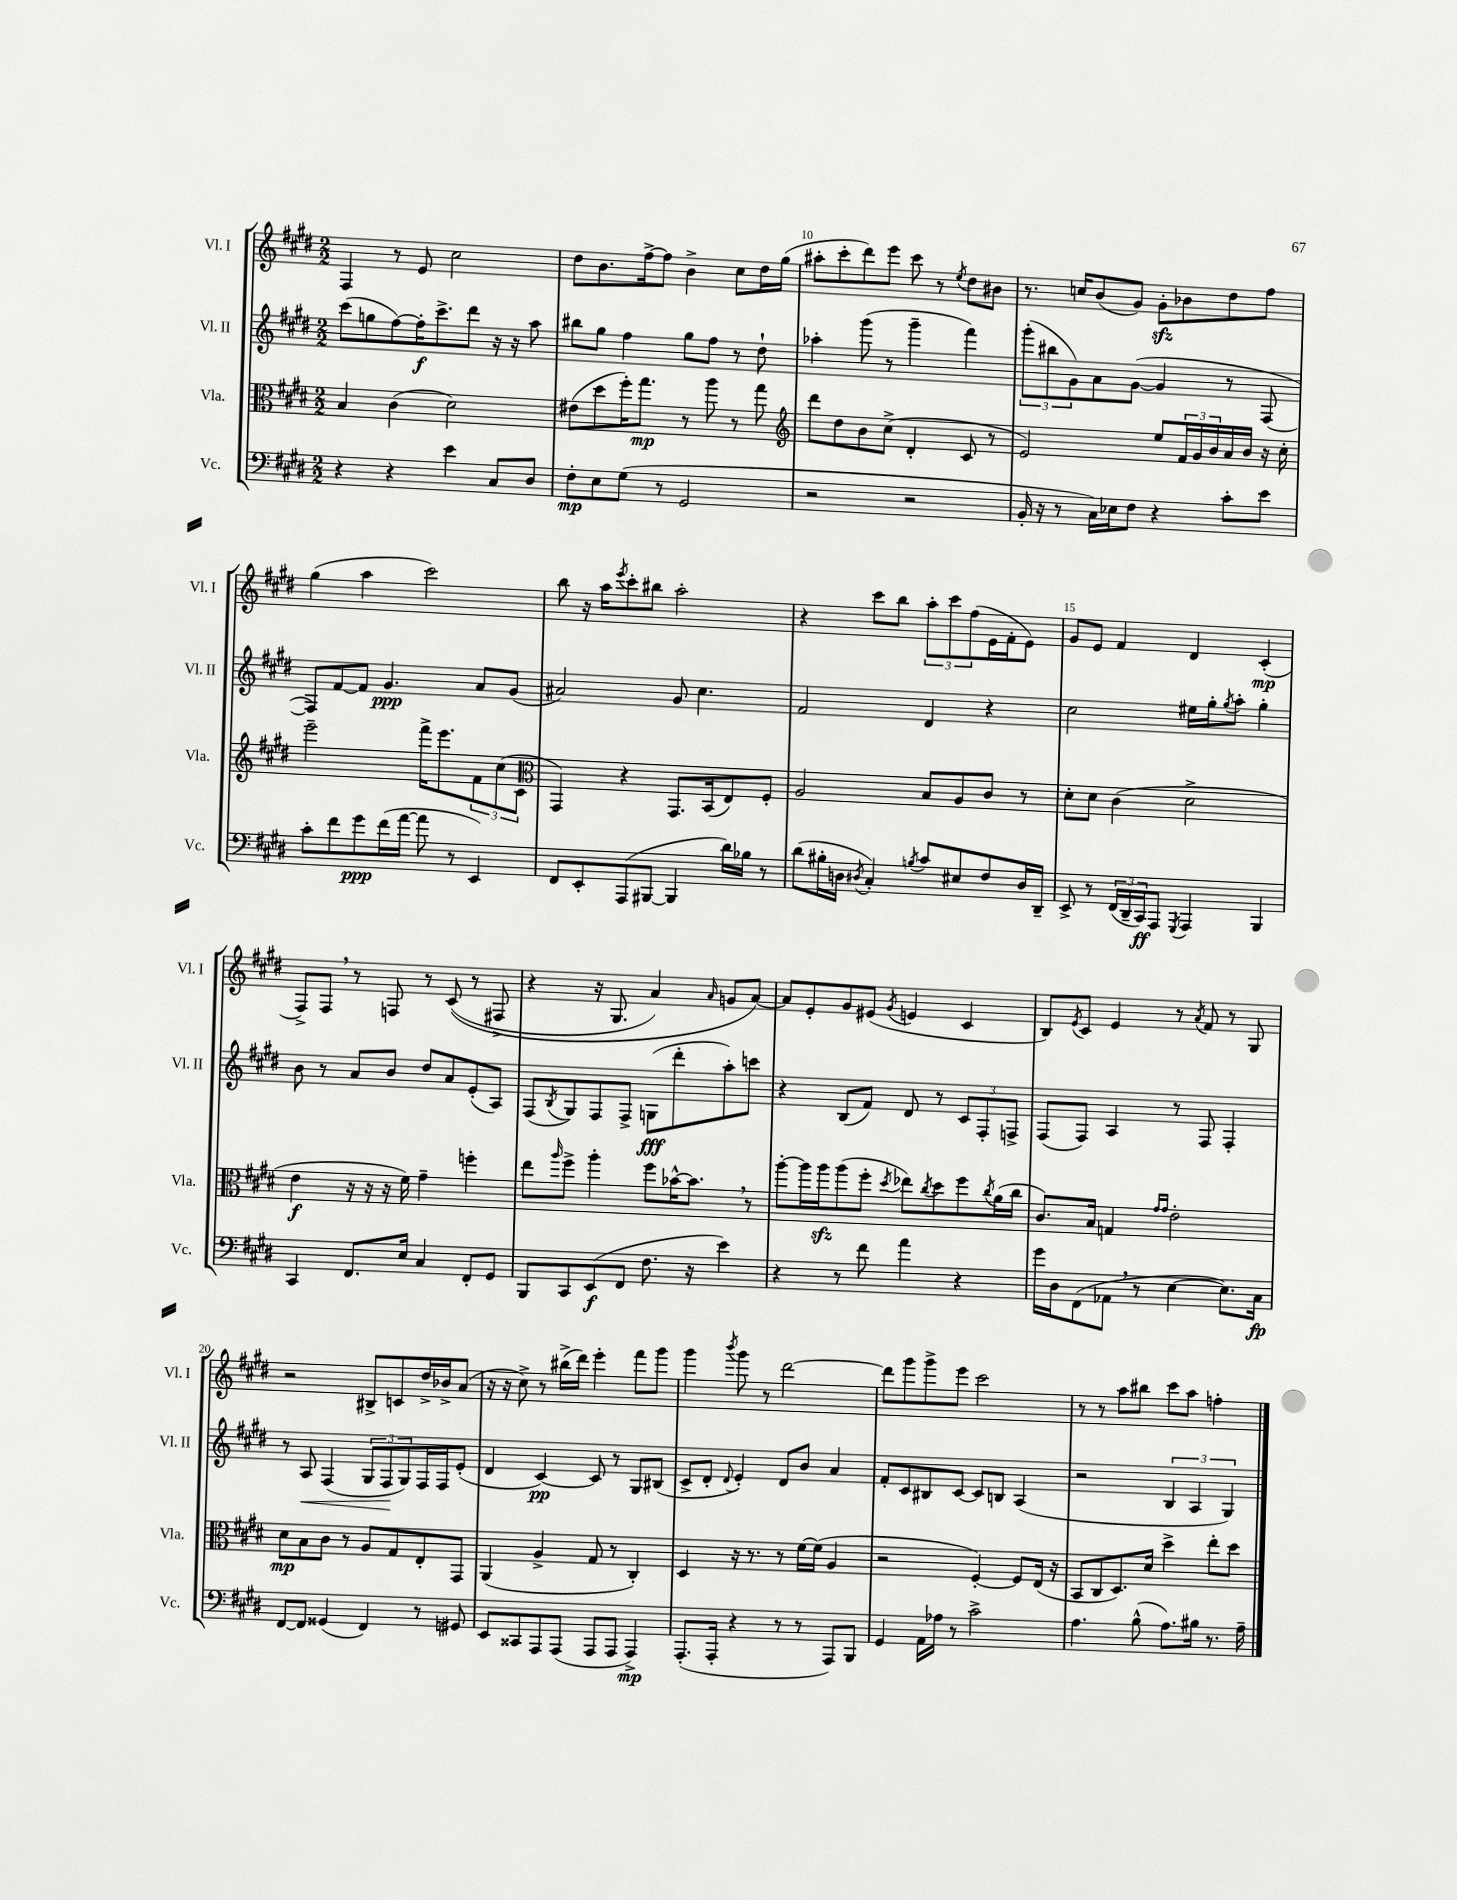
<<
\new StaffGroup <<
\new Staff = "s0" \with { instrumentName = "Vl. I" shortInstrumentName = "Vl. I" } {
    \clef treble \key e \major \numericTimeSignature \time 2/2
    fis4 r8 e'8 cis''2 |
    dis''8 b'8. fis''16~-> fis''8 b'4-> cis''8 dis''16 gis''16( |
    ais''8-. cis'''8-. dis'''8) e'''8 cis'''8 r8 \acciaccatura { e''8 } dis''8 bis'8 |
    r8. c''16 b'8( gis'8) gis'8-.\sfz bes'8 dis''8 fis''8 |
    gis''4( a''4 cis'''2) |
    b''8 r16 a''16 \acciaccatura { e'''8 } cis'''8-. bis''8 a''2-. |
    r4 cis'''8 b''8 \tuplet 3/2 { a''8-. cis'''8 fis''8( } e'16 fis'16-. e'8) |
    gis'8 e'8 fis'4 dis'4 cis'4-.\mp( |
    fis8->) fis8 \breathe r8 f8 r8 cis'8(\( r8 fis8-> |
    r4 r16 gis8. a'4) \grace { a'16 } g'8 a'8~\) |
    a'8 e'8-. gis'8 eis'8( \acciaccatura { gis'8 } e'4 cis'4 |
    b8) \acciaccatura { e'8 } cis'8 e'4 r8 \acciaccatura { a'8 } fis'8 r8 gis8 |
    r2 bis8-> c'8 dis''16-> bes'16-> a'8( |
    r16 r16 cis''8->) r8 bis''16->( dis'''16) e'''4-. fis'''8 gis'''8 |
    gis'''4 \acciaccatura { b'''8 } gis'''8 r8 dis'''2~ |
    dis'''8 gis'''8 gis'''8-> e'''8 cis'''2 |
    r8 r8 a''8 bis''8 cis'''8 a''8 f''4-. \bar "|." |
}
\new Staff = "s1" \with { instrumentName = "Vl. II" shortInstrumentName = "Vl. II" } {
    \clef treble \key e \major \numericTimeSignature \time 2/2
    cis'''8( g''8 fis''8~) fis''16-.\f cis'''8.-> dis'''8 r16 r16 a''8 |
    bis''8 gis''8 fis''4 gis''8 fis''8 r8 dis''8-! |
    aes''4-. gis'''8( r8 gis'''4-- fis'''4) |
    \tuplet 3/2 { gis'''8-.( bis''8 gis'8) } a'8 gis'8~( gis'4 r8 fis8~ |
    fis8) fis'8~ fis'8 gis'4.\ppp a'8 gis'8( |
    ais'2) gis'8 cis''4. |
    fis'2 dis'4 r4 |
    cis''2 eis''16 gis''16-. \acciaccatura { gis''8 } a''8-. gis''4-. |
    b'8 r8 a'8 b'8 dis''8 a'8 e'8-.( a8) |
    fis8( \acciaccatura { b8 } gis8) fis8 fis8-> g8\fff( dis'''8-. a''8-.) c'''8 |
    r4 b8( fis'8) dis'8 r8 \tuplet 3/2 { cis'8 fis8-. f8-> } |
    fis8( fis8) a4 r8 fis8 fis4-. |
    r8 a8\< fis4( \tuplet 3/2 { gis8 fis8\! gis8) } fis16 fis16 e'8-.( |
    dis'4 cis'4~\pp) cis'8 r8 gis8 bis8( |
    cis'8-> dis'8-. \appoggiatura { dis'8 } e'4-.) dis'8 b'8 a'4 |
    fis'8-. cis'8 bis8 cis'8~ cis'8 b8 a4( |
    r2 \tuplet 3/2 { b4 a4 gis4) } \bar "|." |
}
\new Staff = "s2" \with { instrumentName = "Vla." shortInstrumentName = "Vla." } {
    \clef alto \key e \major \numericTimeSignature \time 2/2
    b4 cis'4( dis'2) |
    eis'8( dis''8 fis''16-.) gis''8.\mp r8 a''8 r8 gis''8 |
    \clef treble dis'''8 dis''8 b'8 cis''8->( dis'4-. cis'8 r8 |
    e'2) e''8 \tuplet 3/2 { fis'16 gis'16 b'16 } a'16 b'16 r16 cis''16-. |
    e'''2-- fis'''16-> e'''8. \tuplet 3/2 { fis'8 cis''8( cis'8 } |
    \clef alto gis,4) r4 gis,8. b,16( e8) fis8-. |
    a2 b8 a8 cis'8 r8 |
    dis'8-. dis'8 cis'4( dis'2-> |
    e'4\f r16 r16 r16 fis'16) gis'4-- f''4-. |
    e''8 \grace { a''16 } fis''8-> a''4-. fis''8 bes'16~-^ bes'8. \breathe r8 |
    a''8~-. a''16 a''16\sfz a''8( fis''8-. \acciaccatura { dis''8 } ees''8) \acciaccatura { cis''8 } dis''8 fis''8 \acciaccatura { cis''8 } a'16( cis''16 |
    cis'8.) b16 g4 \grace { gis'16 gis'16 } e'2-. |
    dis'8\mp b8 cis'8 r8 a8 gis8 e8-. gis,8 |
    a,4( a4-> gis8 r8 cis4-.) |
    dis4 r16 r8. r8 fis'16~ fis'16( a4 |
    r2 fis4~-.) fis8 e16( r16 |
    b,8 cis8 dis8.) dis'16 dis''4-> e''8-. dis''8 \bar "|." |
}
\new Staff = "s3" \with { instrumentName = "Vc." shortInstrumentName = "Vc." } {
    \clef bass \key e \major \numericTimeSignature \time 2/2
    r4 r4 e'4 cis8 dis8 |
    fis8-.\mp e8 gis8( r8 gis,2 |
    r2 r2 |
    b,16-. r16 r8 cis16) ees16 fis8 r4 cis'8-. e'8 |
    cis'8-. fis'8 gis'8\ppp fis'16( a'16~ a'8 r8 e,4) |
    fis,8 e,8-. a,,8( bis,,8~ bis,,4 dis'16) bes16 r8 |
    dis'8( bis16-. d16 \acciaccatura { dis8 } cis4-.) \acciaccatura { b8 } cis'8 eis8 fis8 dis16 dis,16-- |
    e,8-> r8 \tuplet 3/2 { fis,16( dis,16-- cis,16\ff) } a,,8 \acciaccatura { gis,,8 } a,,4 b,,4 |
    cis,4 fis,8. e16 cis4 fis,8-. gis,8 |
    b,,8 cis,8 e,8\f( fis,8 fis8. r16 e'4) |
    r4 r8 fis'8 a'4 r4 |
    gis'16 dis16 fis,8( aes,8 \breathe r8 e4~ e8.) cis16\fp |
    fis,8~ fis,8 gisis,4( fis,4) r8 gis,8 |
    e,8 cisis,8 a,,8 a,,8( a,,8 a,,8 a,,4->\mp) |
    a,,8.-.( a,,16-. r4 r8 r8 a,,8) b,,8 |
    gis,4 a,16 aes16 r8 cis'2-> |
    a4. b8-^( a8.) bis16 r8. a16-- \bar "|." |
}
>>
>>
\layout { \context { \Score currentBarNumber = #8 \override BarNumber.break-visibility = ##(#f #t #t) barNumberVisibility = #(every-nth-bar-number-visible 5) } }
